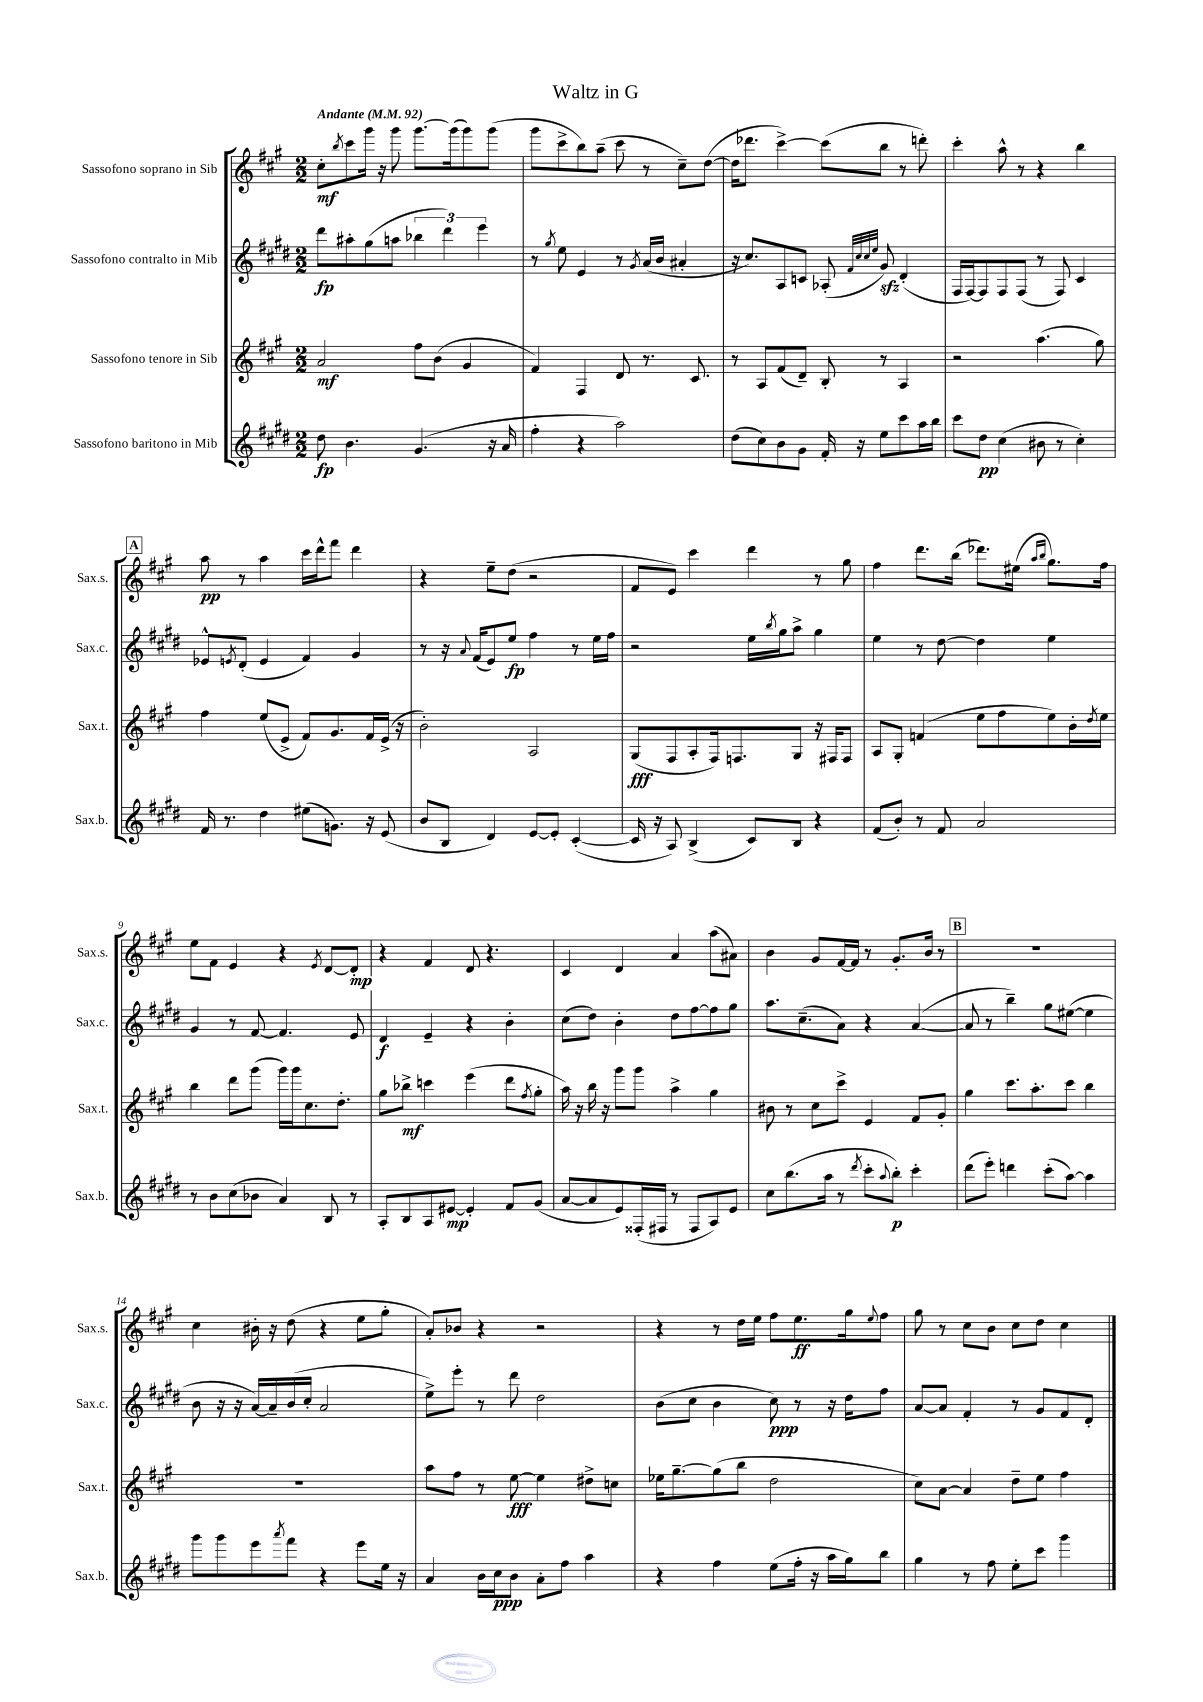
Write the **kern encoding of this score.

**kern	**kern	**kern	**kern
*staff4	*staff3	*staff2	*staff1
*clefG2	*clefG2	*clefG2	*clefG2
*k[f#c#g#d#]	*k[f#c#g#]	*k[f#c#g#d#]	*k[f#c#g#]
*M2/2	*M2/2	*M2/2	*M2/2
*MM92	*MM92	*MM92	*MM92
8dd#	2a	8ddd#	8cc#'
.	.	.	8qbb
4.b	.	8aa#'	8ccc#
.	.	(8gg#	16ggg#
.	.	.	16r
.	.	8aa	8ggg#
(4.g#	8ff#	6bb-	[8.ggg#
.	(8b	.	.
.	.	6ddd#)	.
.	.	.	(16ggg#]
.	4g#	.	8ggg#)
.	.	6eee	.
16r	.	.	(8ggg#
16a	.	.	.
=	=	=	=
4ff#'	4f#)	8r	8ggg#
.	.	8qgg#	.
.	.	8ee	8ccc#^
4r	4F#	4e	8bb)
.	.	.	(8aa~
2aa)	8d	8r	8ccc#
.	.	8qg#	.
.	8.r	(16a	8r
.	.	16b	.
.	.	4a#'	8cc#~)
.	8.c#	.	.
.	.	.	([8dd
=	=	=	=
(8dd#	8r	16r	16dd]
.	.	8.cc#)	8.ddd-
8cc#)	8A	.	.
8b	(8f#	8A	[4ccc#^)
8g#	8d~)	8c	.
16f#'	8B'	(8A-'	(8ccc#]
16r	.	.	.
.	.	32qqf#	.
.	.	32qqcc#	.
.	.	32qqcc#	.
.	.	32qqee	.
8ee	8r	8g#)	8bb
8ccc#	4A	(4d#'	8r
16aa	.	.	8ddd')
16bb	.	.	.
=	=	=	=
8ccc#	2r	16F#	4ccc#'
.	.	[16F#)	.
8dd#	.	8F#]	.
(4cc#	.	8F#	8aa^^
.	.	(8F#	8r
8b#	(4.aa	8r	4r
8r	.	8F#)	.
4cc#')	.	4c#	4bb
.	8gg#)	.	.
=	=	=	=
16f#	4ff#	8e-^^	8aa
8.r	.	.	.
.	.	8qe	.
.	.	(8d#'	8r
4dd#	(8ee	4e	4aa
.	8e^	.	.
(8ee#	8f#)	4f#)	16ccc#
.	.	.	16ddd^^
8.g)	8.g#	.	8fff#
.	.	4g#	4ddd
16r	16f#	.	.
(8e	(16e^	.	.
.	16r	.	.
=	=	=	=
8b	2b')	8r	4r
8B	.	16r	.
.	.	8qqa	.
.	.	(16f#	.
4d#)	.	8e)	8ee~
.	.	8ee	(8dd
[8e	2A	4ff#	2r
8e']	.	.	.
([4c#'	.	8r	.
.	.	16ee	.
.	.	16ff#	.
=	=	=	=
16c#]	(8G#	2r	8f#
16r	.	.	.
8A)	8F#	.	8e)
(4B^	8A'	.	4ccc#
.	16F#)	.	.
.	8.F	.	.
8c#)	.	16ee	4ddd
.	.	8qbb	.
.	.	16gg#	.
8B	8G#	8aa^	.
4r	16r	4gg#	8r
.	16F#	.	.
.	8F#	.	8gg#
=	=	=	=
(8f#	8A	4ee	4ff#
8b')	8G#'	.	.
8r	(4f	8r	8.ddd
8f#	.	[8dd#	.
.	.	.	(16bb
2a	8ee	4dd#]	8.ddd-)
.	8ff#	.	.
.	.	.	(16ee#
.	.	.	16qqaa
.	.	.	16qqbb
.	8ee)	4ee	8.gg#)
.	16b'	.	.
.	8qdd	.	.
.	16ee	.	16ff#
=	=	=	=
8r	4bb	4g#	8ee
8b	.	.	8f#
(8cc#	8ddd	8r	4e
8b-	(8ggg#	[8f#	.
4a)	16ggg#)	4.f#]	4r
.	16ggg#	.	.
.	8.cc#	.	.
.	.	.	8qe
8B	.	.	[8d
.	8.dd'	.	.
8r	.	8e	8d']
=	=	=	=
8A'	8gg#	4d#	4r
8B	8bb-^	.	.
8A	4ccc	4e~	4f#
[8e#	.	.	.
4e#']	(4eee	4r	8d
.	.	.	4.r
8f#	8ddd	4b'	.
.	8qff#	.	.
(8g#	8gg#'	.	.
=	=	=	=
[8a	16aa)	(8cc#	4c#
.	16r	.	.
8a]	16bb	8dd#)	.
.	16r	.	.
8e)	8ggg#	4b'	4d
(16F##'	8ggg#	.	.
16F#	.	.	.
8r	4aa^	8dd#	4a
8F#	.	[8ff#	.
8A)	4gg#	8ff#]	(8aa
8e	.	8gg#	8a#)
=	=	=	=
8cc#	8b#	8.aa	4b
(8.bb	8r	.	.
.	.	(8.cc#~	.
.	8cc#	.	8g#
16aa	.	.	.
8r	8ccc#^	8a)	[16f#
.	.	.	16f#]
8qddd#	.	.	.
8ccc#'	4e	4r	8r
8qqaa	.	.	.
8bb')	.	.	8.g#'
4ccc#'	8f#	([4a	.
.	.	.	16b
.	8g#'	.	8r
=	=	=	=
(8ddd#	4gg#	8a]	1r
8eee')	.	8r	.
4ddd	8.ccc#	4bb~)	.
.	8.aa'	.	.
(8ccc#'	.	8gg#	.
[8aa)	8ccc#	([8ee#	.
4aa]	4bb	4ee#]	.
=	=	=	=
8ggg#	1r	8b	4cc#
8ggg#	.	16r	.
.	.	16r	.
8eee	.	[16a)	16b#'
.	.	16a~]	16r
8qaaa	.	.	.
8fff#	.	(16b	(8dd
.	.	16cc#'	.
4r	.	2a	4r
8eee	.	.	8ee
16ee	.	.	8gg#'
16r	.	.	.
=	=	=	=
4a	8aa	8ee^)	8a')
.	8ff#	8eee'	8b-
16b	8r	8r	4r
16cc#	.	.	.
8b	[8ee	8ddd#	.
8a'	4ee]	2dd#	2r
8ff#	.	.	.
4aa	8dd#^	.	.
.	8cc	.	.
=	=	=	=
4r	16ee-	(8b	4r
.	[8.gg#~	.	.
.	.	8cc#	.
4ff#	(8gg#]	4b	8r
.	8bb	.	16dd
.	.	.	16ee
(8ee	2dd	8cc#)	8ff#
16ff#'	.	8r	8.ee
16r	.	.	.
16aa	.	16r	.
16gg#)	.	16dd#	16gg#
.	.	.	8qqee
8bb	.	8ff#	8ff#
=	=	=	=
4gg#	8cc#)	[8a	8gg#
.	[8a	8a]	8r
8r	4a]	4f#'	8cc#
8ff#	.	.	8b
8ee'	8dd~	8r	8cc#
8ccc#	8ee	8g#	8dd
4ggg#	4ff#	8f#	4cc#
.	.	8d#'	.
==	==	==	==
*-	*-	*-	*-
